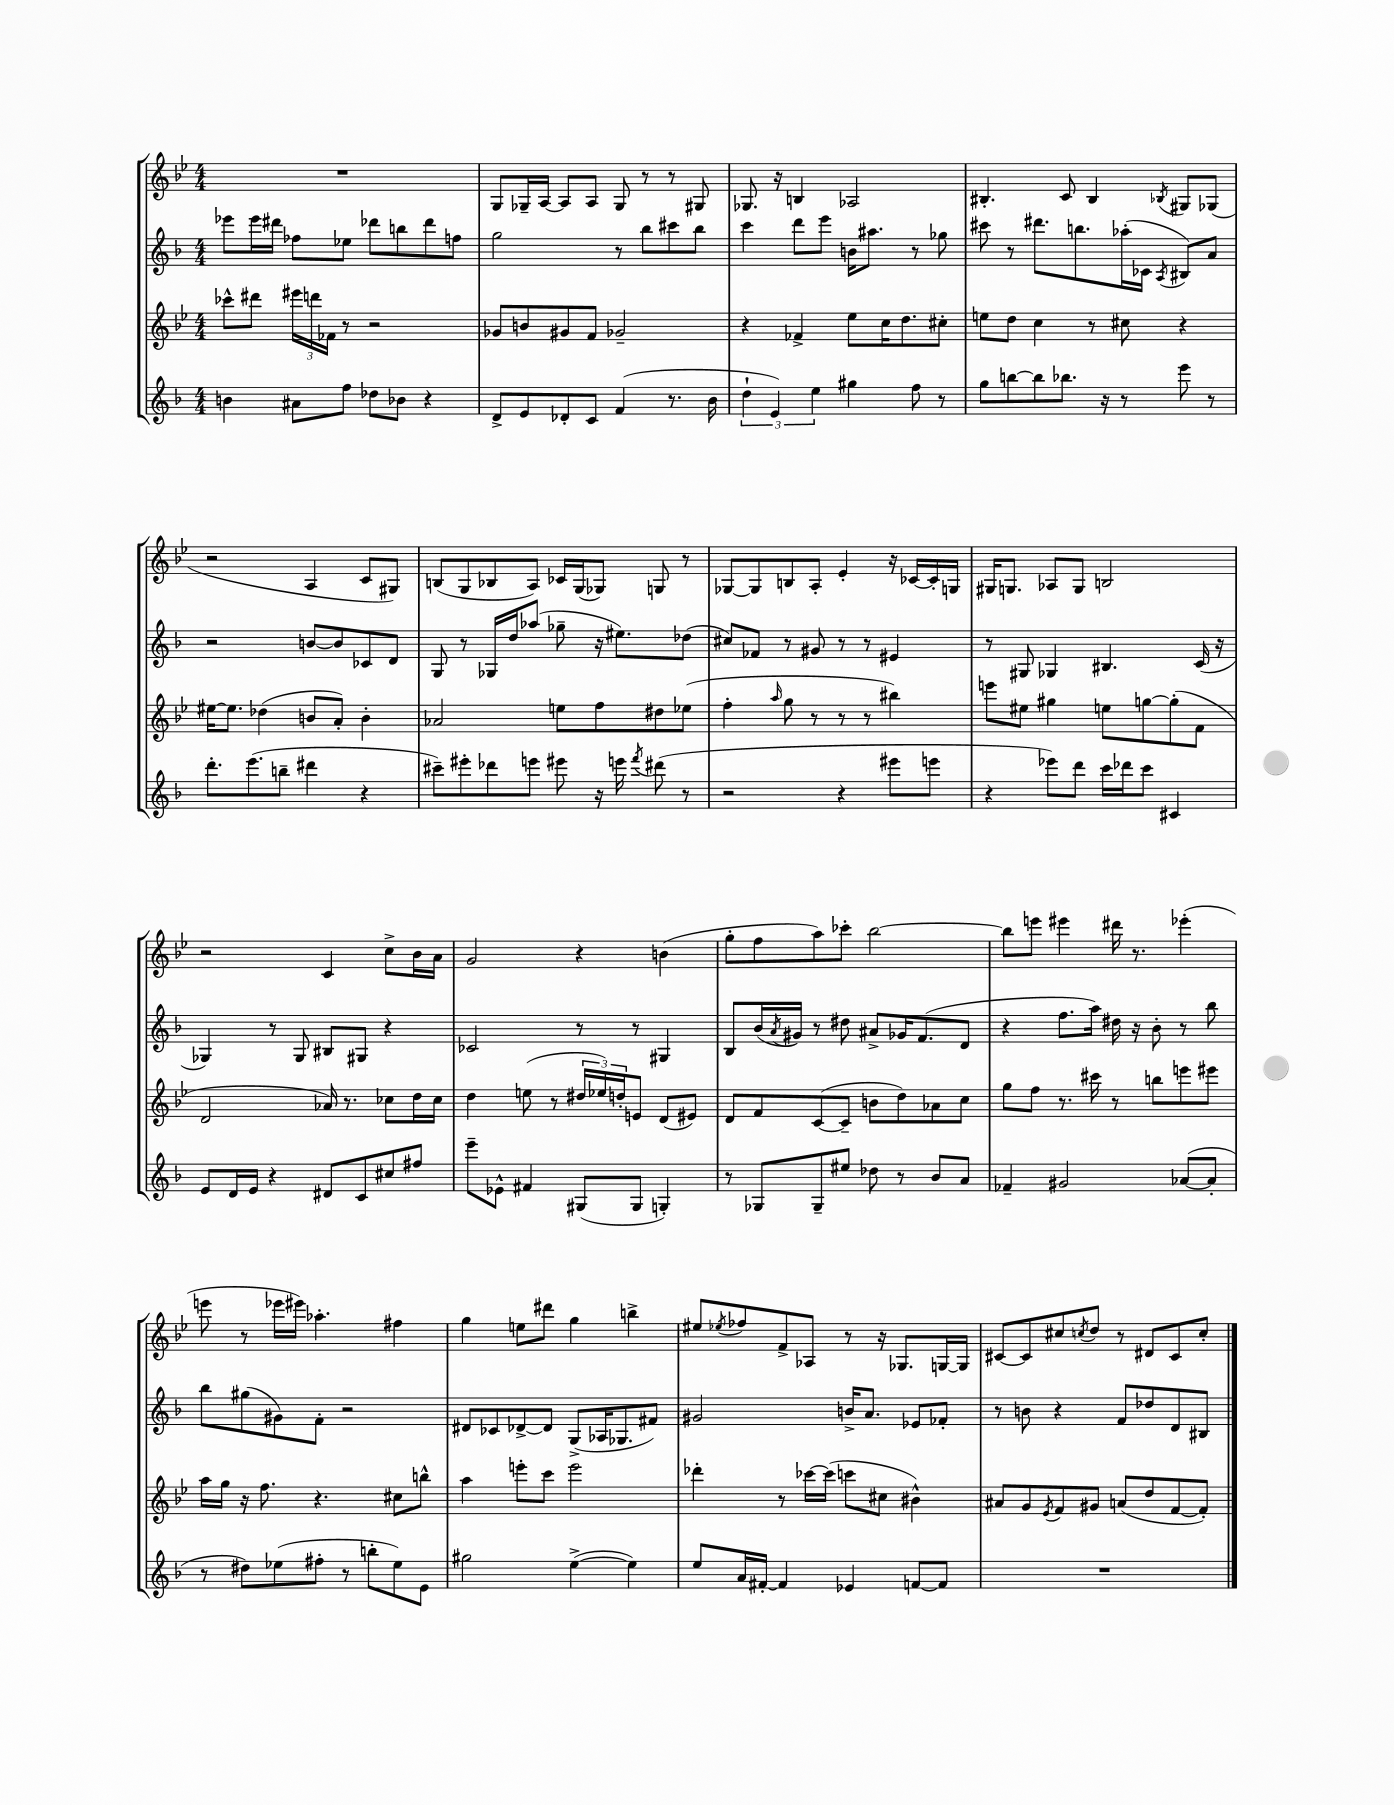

**kern	**kern	**kern	**kern
*part4	*part3	*part2	*part1
*staff4	*staff3	*staff2	*staff1
*clefG2	*clefG2	*clefG2	*clefG2
*k[b-]	*k[b-e-]	*k[b-]	*k[b-e-]
*M4/4	*M4/4	*M4/4	*M4/4
=18	=18	=18	=18
4bn\	8ccc-X^^\L	8eee-X\L	1r
.	8ddd#X\J	16eee-\L	.
.	.	16ddd#X\JJ	.
8a#X\L	24eee#X\LL	8ff-X\L	.
.	24dddn\	.	.
.	24f-X\JJ	.	.
8ff\J	8r	8ee-X\J	.
8dd-X\L	2r	8ddd-X\L	.
8b-X\J	.	8bbn\	.
4r	.	8ddd-\	.
.	.	8ffn\J	.
=19	=19	=19	=19
8d^/L	8g-X/L	2gg\	8G/L
8e/	8bn/	.	16G-X~/L
.	.	.	[16A/JJ
8d-X'/	8g#X/	.	8A/L]
8c/J	8f/J	.	8A/J
(4f/	2g-X~/	8r	8G-/
.	.	8bb-\L	8r
8.r	.	8ccc#X\	8r
.	.	8bb-\J	8G#X/
16b-\	.	.	.
=20	=20	=20	=20
6dd`\	4r	4ccc\	8.G-X/
6e/)	.	.	.
.	.	.	16r
.	4f-X^/	8ddd\L	4Bn/
6ee\	.	.	.
.	.	8eee\J	.
4gg#X\	8ee-\L	16bn\KL	2A-X/
.	.	8.aa#X\J	.
.	16cc\K	.	.
.	8.dd\	.	.
8ff\	.	8r	.
8r	8cc#X'\J	8gg-X\	.
=21	=21	=21	=21
8gg\L	8een\L	8ccc#X\	4.B#X'/
[8bbn\	8dd\J	8r	.
8bb\]	4cc\	8.ddd#X\L	.
8.bb-X\J	.	.	8c/
.	.	8.bbn\	.
.	8r	.	4B#/
16r	.	.	.
8r	8cc#X\	(16aa-X'\L	.
.	.	16c-X\JJ	.
.	.	8qA/	8qB-X/
8eee\	4r	8B#X/L)	8G#X/L
8r	.	8a/J	(8G-X/J
!!LO:LB:g=z
=22	=22	=22	=22
8.ddd'\L	[16ee#X\KL	2r	2r
.	8.ee#\J]	.	.
(8.eee\	.	.	.
.	(4dd-X\	.	.
8bbn~\J	.	.	.
4ddd#X\	8bn/L	[8bn/L	4A/
.	8a'/J)	8b/]	.
4r	4b'\	8c-X/	8c/L
.	.	8d/J	8G#X/J)
=23	=23	=23	=23
8ccc#X~\L)	2a-X/	8G/	(8Bn/L
8eee#X'\	.	8r	8G/
8ddd-X\	.	16G-X/LL	8B-X/
.	.	16dd/J	.
8eeen\J	.	(8aa-X/J	8A/J)
8eee#X\	8een\L	8gg-X~\	16c-X/LL
.	.	.	(16G/J
16r	8ff\	16r	8G-X/J)
16eeen\	.	8.ee#X\L)	.
8qfff/	.	.	.
(8ddd#X\	8dd#X\	.	8Gn/
8r	(8ee-X\J	(8dd-X\J	8r
=24	=24	=24	=24
2r	4ff'\	8cc#X/L)	[8G-X/L
.	.	8f-X/J	8G-/]
.	16qqaa/	.	.
.	8gg\	8r	8Bn/
.	8r	8g#X/	8A'/J
4r	8r	8r	4e-'/
.	8r	8r	.
8eee#X\L	4bb#X\)	4e#X/	16r
.	.	.	[16c-X/LL
8eeen\J	.	.	16c-'/]
.	.	.	16Gn/JJ
=25	=25	=25	=25
4r	8eeen\L	8r	16G#X/KL
.	.	.	8.Gn/J
.	8ee#X\J	8G#X/	.
8eee-X\L)	4gg#X\	4G-X/	8A-X/L
8ddd\J	.	.	8G/J
16ccc\LL	8een\L	4.B#X/	2Bn/
16ddd-X\J	.	.	.
8ccc\J	[8ggn\	.	.
4c#X/	(8gg'\]	.	.
.	8f\J	(16c/	.
.	.	16r	.
!!LO:LB:g=z
=26	=26	=26	=26
8e/L	2d/	4G-X/)	2r
16d/L	.	.	.
16e/JJ	.	.	.
4r	.	8r	.
.	.	8G-/	.
8d#X/L	16a-X/)	8B#X/L	4c/
.	8.r	.	.
8c/	.	8G#X/J	.
8cc#X/	8cc-X\L	4r	8cc^\L
8ff#X/J	16dd\L	.	16b-\L
.	16cc-\JJ	.	16a\JJ
=27	=27	=27	=27
8eee~\L	4dd\	2c-X/	2g/
8e-X^^\J	.	.	.
4f#X/	(8een\	.	.
.	8r	.	.
(8G#X/L	24dd#X/LL	8r	4r
.	24ee-X/)	.	.
.	24ddn'/J	.	.
8G#/J	8en/J	8r	.
4Gn'/)	(8d/L	4G#X/	(4bn\
.	8e#X/J)	.	.
=28	=28	=28	=28
8r	8d/L	8B-/L	8gg'\L
8G-X/L	8f/	(16b-/L	8ff\
.	.	8qa/	.
.	.	16g#X/JJ)	.
8G-~/	([8c/	8r	8aa\)
8ee#X/J	8c~/J]	8dd#X\	8ccc-X'\J
8dd-X\	8bn\L	8a#X^/L	[2bb-\
8r	8dd\)	16g-X/K	.
.	.	(8.f/	.
8b-/L	8a-X\	.	.
8a/J	8cc\J	8d/J	.
=29	=29	=29	=29
4f-X~/	8gg\L	4r	8bb-\L]
.	8ff\J	.	8eeen\J
2g#X/	8.r	8.ff\L	4eee#X\
.	16ccc#X\	16aa\Jk)	.
.	8r	16dd#X\	16ddd#X\
.	.	16r	8.r
.	8bbn\L	8b-'\	.
([8a-X/L	8eeen\	8r	(4eee-X'\
8a-'/J]	8eee#X\J	8bb-\	.
!!LO:LB:g=z
=30	=30	=30	=30
8r	16aa\LL	8bb-\L	8eeen\
.	16gg\JJ	.	.
8dd#X\L)	16r	(8gg#X\	8r
.	8.ff\	.	.
(8ee-X\	.	8g#X\)	16eee-X\LL
.	.	.	16eee#X\JJ)
8ff#X'\J	4.r	8f'\J	4.aa-X'\
8r	.	2r	.
8bbn'\L	.	.	.
8ee-\)	8cc#X\L	.	4ff#X\
8e\J	8bbn^^\J	.	.
=31	=31	=31	=31
2gg#X\	4aa\	8d#X/L	4gg\
.	.	8c-X/	.
.	8eeen'\L	[8d-X^/	8een\L
.	8ccc\J	8d-/J]	8ddd#X\J
([4ee^\	2eee\	(8G^/L	4gg\
.	.	16A-X/K	.
.	.	8.G-X/	.
4ee\])	.	.	4bbn^\
.	.	8f#X/J)	.
=32	=32	=32	=32
8ee/L	4ddd-X'\	2g#X/	8ee#X/L
.	.	.	8qee-X/
16a/L	.	.	8ff-X/
[16f#X'/JJ	.	.	.
4f#/]	8r	.	8f^/
.	[16ccc-X\LL	.	8A-X/J
.	(16ccc-\JJ]	.	.
4e-X/	8cccn\L	16bn^/KL	8r
.	.	8.a/J	.
.	8cc#X\J	.	16r
.	.	.	8.G-X/L
[8fn/L	4b#X^^\)	8e-X/L	.
8f/J]	.	8f-X'/J	[16Gn/L
.	.	.	16G/JJ]
=33	=33	=33	=33
1r	8a#X/L	8r	[8c#X/L
.	8g/	8bn\	8c#/]
.	8qe-/	.	.
.	8f/	4r	8cc#X/
.	.	.	8qccn/
.	8g#X/J	.	8dd/J
.	(8an/L	8f/L	8r
.	8dd/	8dd-X/	8d#X/L
.	[8f/	8d/	8c#/
.	8f'/J])	8B#X/J	8cc'/J
==	==	==	==
*-	*-	*-	*-
